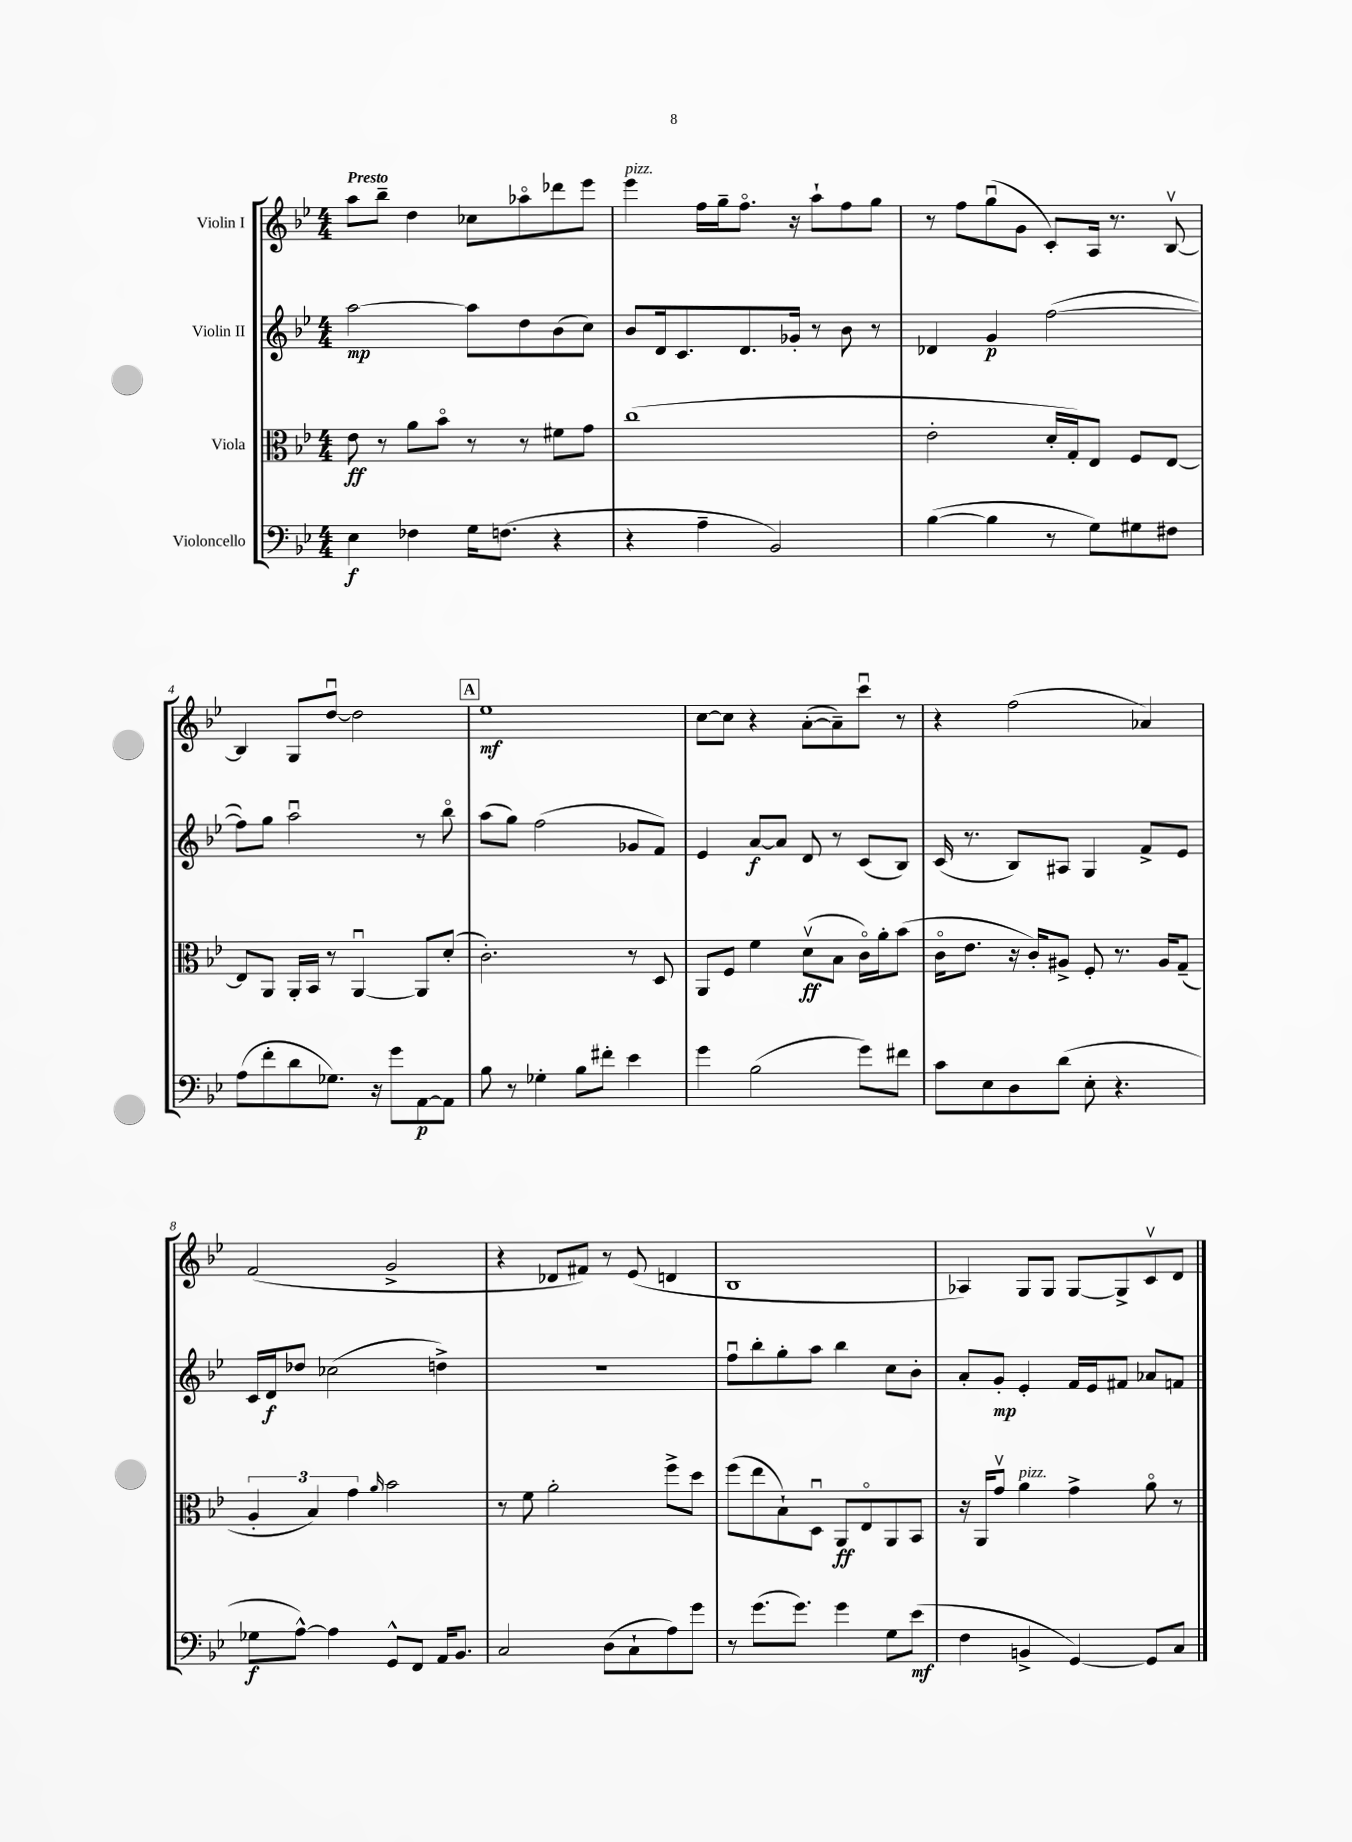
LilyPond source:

<<
\new StaffGroup <<
\new Staff = "s0" \with { instrumentName = "Violin I" } {
    \clef treble \key bes \major \numericTimeSignature \time 4/4 \tempo "Presto"
    a''8 bes''8-- d''4 ces''8 aes''8\flageolet des'''8 ees'''8 |
    ees'''4^\markup { \italic "pizz." } f''16 g''16-- f''8.\flageolet r16 a''8-! f''8 g''8 |
    r8 f''8 g''8\downbow( g'8 c'8-.) a16 r8. bes8~\upbow |
    bes4 g8 d''8~\downbow d''2 |
    \mark \markup { \box "A" } ees''1\mf |
    c''8~ c''8 r4 a'8~-.( a'8--) c'''8\downbow r8 |
    r4 f''2( aes'4) |
    f'2( g'2-> |
    r4 des'8 fis'8) r8 ees'8( d'4 |
    bes1 |
    aes4) g8 g8 g8~ g8-> c'8\upbow d'8 \bar "|." |
}
\new Staff = "s1" \with { instrumentName = "Violin II" } {
    \clef treble \key bes \major \numericTimeSignature \time 4/4
    a''2~\mp a''8 d''8 bes'8( c''8) |
    bes'8 d'16 c'8. d'8. ges'16-. r8 bes'8 r8 |
    des'4 g'4\p f''2~( |
    f''8) g''8 a''2\downbow r8 bes''8\flageolet |
    \mark \markup { \box "A" } a''8( g''8) f''2( ges'8 f'8) |
    ees'4 a'8~\f a'8 d'8 r8 c'8( bes8) |
    c'16( r8. bes8) ais8 g4 f'8-> ees'8 |
    c'16 d'16\f des''8 ces''2( d''4->) |
    R1 |
    f''8\downbow bes''8-. g''8-. a''8 bes''4 c''8 bes'8-. |
    a'8-. g'8-.\mp ees'4-. f'16 ees'16 fis'8 aes'8 f'8 \bar "|." |
}
\new Staff = "s2" \with { instrumentName = "Viola" } {
    \clef alto \key bes \major \numericTimeSignature \time 4/4
    ees'8\ff r8 a'8 bes'8\flageolet r8 r8 fis'8 g'8 |
    c''1( |
    ees'2-. d'16-. g16-.) ees8 f8 ees8~ |
    ees8 a,8 a,16-. bes,16 r8 a,4~\downbow a,8 d'8-.( |
    \mark \markup { \box "A" } c'2.-.) r8 d8 |
    a,8 f8 f'4 d'8\upbow\ff( bes8 c'16\flageolet) a'16-. bes'8( |
    c'16\flageolet ees'8. r16 c'16-.) ais8-> f8-. r8. ais16 g8--( |
    \tuplet 3/2 { a4-. bes4) g'4 } \grace { a'16 } bes'2 |
    r8 f'8 a'2-. f''8-> d''8 |
    f''8( ees''8 bes8-!) d8\downbow a,8\ff ees8\flageolet a,8 bes,8 |
    r16 a,16 g'8\upbow a'4^\markup { \italic "pizz." } g'4-> a'8\flageolet r8 \bar "|." |
}
\new Staff = "s3" \with { instrumentName = "Violoncello" } {
    \clef bass \key bes \major \numericTimeSignature \time 4/4
    ees4\f fes4 g16 f8.( r4 |
    r4 a4-- bes,2) |
    bes4~( bes4 r8 g8) gis8 fis8 |
    a8( f'8-. d'8 ges8.) r16 g'8 a,8~\p a,8 |
    \mark \markup { \box "A" } bes8 r8 ges4-. bes8 fis'8-. ees'4 |
    g'4 bes2( g'8) fis'8 |
    c'8 ees8 d8 d'8( ees8-. r4. |
    ges8\f a8~-^) a4 g,8-^ f,8 a,16 bes,8. |
    c2 d8( c8-! a8) g'8 |
    r8 g'8.( g'8.) g'4 g8 ees'8\mf( |
    f4 b,4-> g,4~) g,8 c8 \bar "|." |
}
>>
>>
